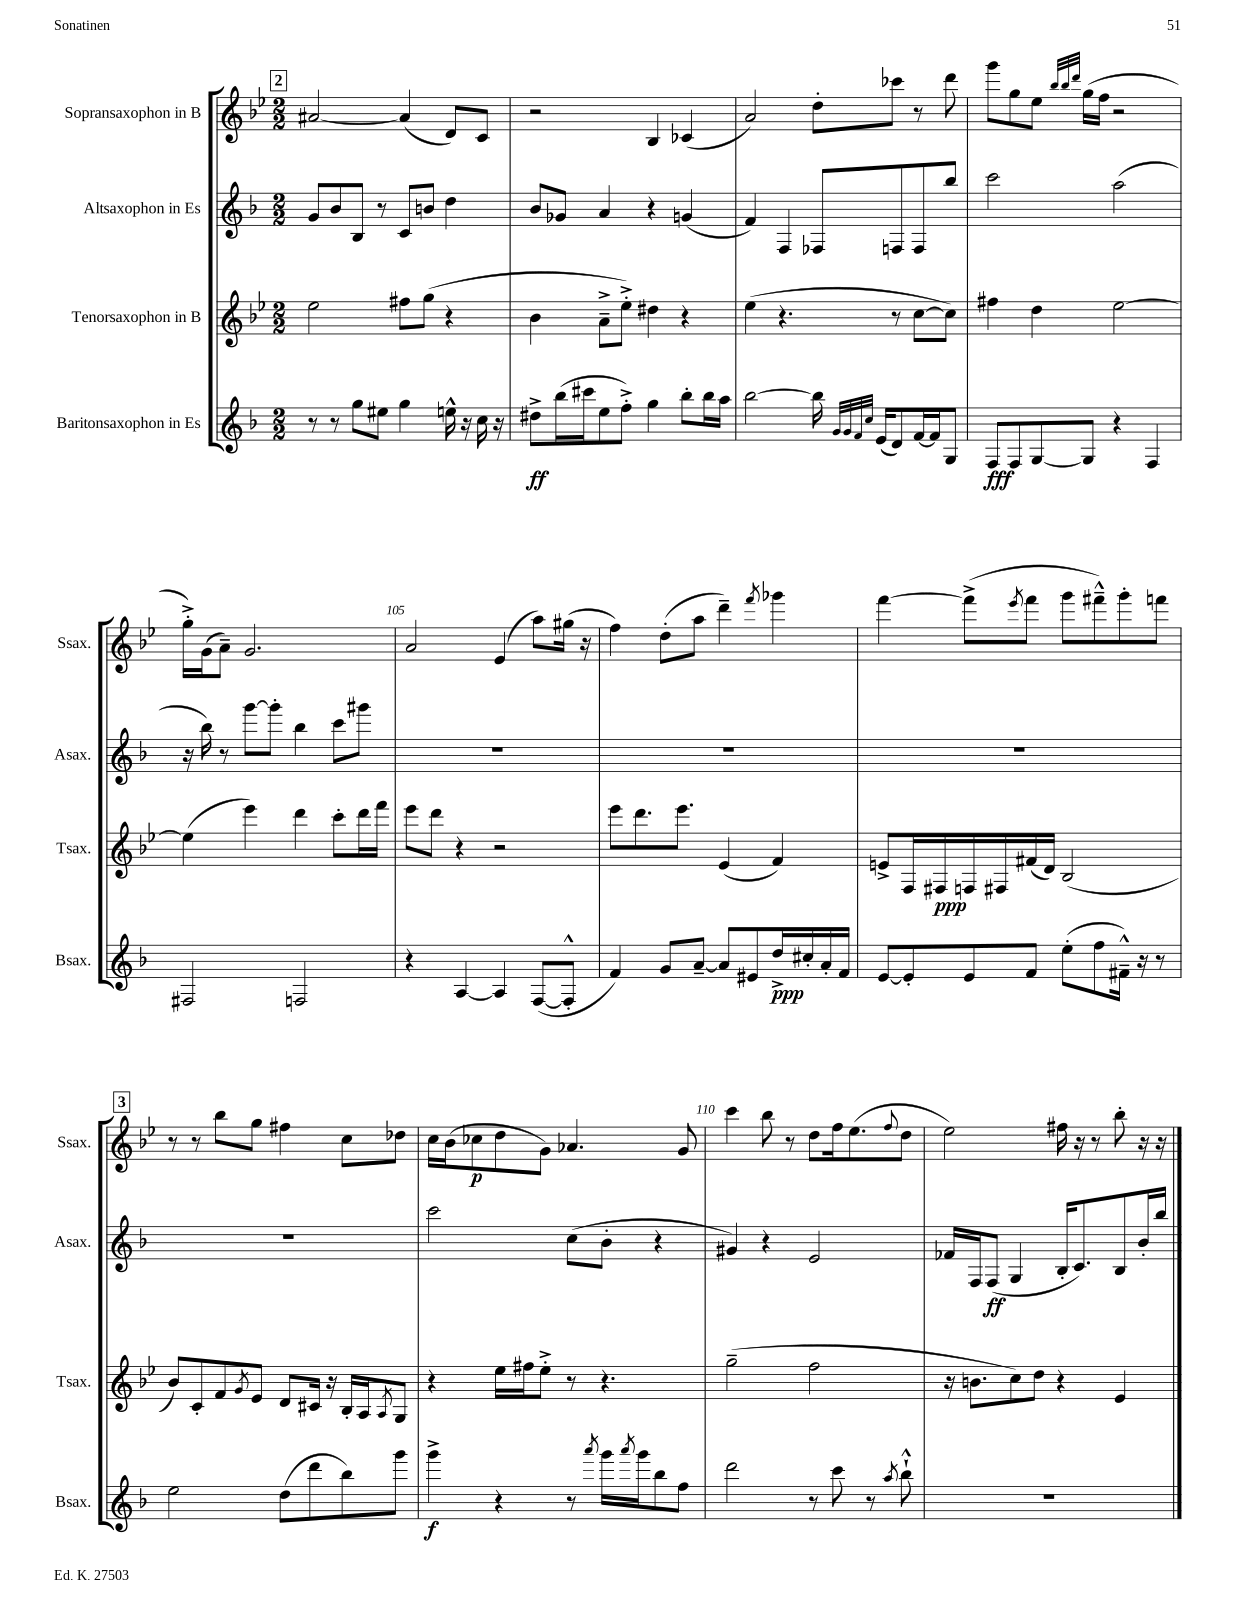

**kern	**dynam	**kern	**dynam	**kern	**dynam	**kern	**dynam
*part4	*part4	*part3	*part3	*part2	*part2	*part1	*part1
*staff4	*staff4	*staff3	*staff3	*staff2	*staff2	*staff1	*staff1
*I"Baritonsaxophon in Es	*	*I"Tenorsaxophon in B	*	*I"Altsaxophon in Es	*	*I"Sopransaxophon in B	*
*I'Bsax.	*	*I'Tsax.	*	*I'Asax.	*	*I'Ssax.	*
*clefG2	*	*clefG2	*	*clefG2	*	*clefG2	*
*k[b-]	*	*k[b-e-]	*	*k[b-]	*	*k[b-e-]	*
*M2/2	*	*M2/2	*	*M2/2	*	*M2/2	*
!!LO:REH:place=s1:t=2
=100	=100	=100	=100	=100	=100	=100	=100
8r	.	2ee-\	.	8g/L	.	[2a#X/	.
8r	.	.	.	8b-/	.	.	.
8gg\L	.	.	.	8B-/J	.	.	.
8ee#X\J	.	.	.	8r	.	.	.
4gg\	.	8ff#X\L	.	8c/L	.	(4a#/]	.
.	.	(8gg\J	.	8bn/J	.	.	.
16een^^\	.	4r	.	4dd\	.	8d/L)	.
16r	.	.	.	.	.	.	.
16cc\	.	.	.	.	.	8c/J	.
16r	.	.	.	.	.	.	.
=101	=101	=101	=101	=101	=101	=101	=101
8dd#X^\L	ff	4b-\	.	8b-/L	.	2r	.
(16bb-\L	.	.	.	8g-X/J	.	.	.
16ccc#X\J	.	.	.	.	.	.	.
8ee\	.	8a~^\L	.	4a/	.	.	.
8ff'^\J)	.	8ee-'^\J)	.	.	.	.	.
4gg\	.	4dd#X\	.	4r	.	4B-/	.
8bb-'\L	.	4r	.	(4gn/	.	(4c-X/	.
16bb-\L	.	.	.	.	.	.	.
16aa\JJ	.	.	.	.	.	.	.
=102	=102	=102	=102	=102	=102	=102	=102
[2bb-\	.	(4ee-\	.	4f/)	.	2a/)	.
.	.	4.r	.	4F/	.	.	.
16bb-\]	.	.	.	8F-X/L	.	8dd'\L	.
32qqg/LLL	.	.	.	.	.	.	.
32qqg/	.	.	.	.	.	.	.
32qqf/	.	.	.	.	.	.	.
32qqcc/JJJ	.	.	.	.	.	.	.
(16e/KL	.	.	.	.	.	.	.
8d/)	.	8r	.	8Fn/	.	8ccc-X\J	.
[16f/L	.	[8cc\L	.	8F/	.	8r	.
16f/J]	.	.	.	.	.	.	.
8G/J	.	8cc\J])	.	8bb-/J	.	8ddd\	.
=103	=103	=103	=103	=103	=103	=103	=103
8F/L	fff	4ff#X\	.	2ccc\	.	8ggg\L	.
8F/	.	.	.	.	.	8gg\	.
[8G/	.	4dd\	.	.	.	8ee-\J	.
.	.	.	.	.	.	32qqbb-/LLL	.
.	.	.	.	.	.	32qqbb-/	.
.	.	.	.	.	.	32qqddd/JJJ	.
8G/J]	.	.	.	.	.	(16gg\LL	.
.	.	.	.	.	.	16ff\JJ	.
4r	.	[2ee-\	.	(2aa\	.	2r	.
4F/	.	.	.	.	.	.	.
!!LO:LB:g=z
=104	=104	=104	=104	=104	=104	=104	=104
2F#X/	.	(4ee-\]	.	16r	.	16gg'^\LL)	.
.	.	.	.	16bb-\)	.	(16g\J	.
.	.	.	.	8r	.	8a~\J)	.
.	.	4eee-\)	.	[8ggg\L	.	2.g/	.
.	.	.	.	8ggg'\J]	.	.	.
2Fn/	.	4ddd\	.	4bb-\	.	.	.
.	.	8ccc'\L	.	8ccc\L	.	.	.
.	.	16ddd\L	.	8ggg#X\J	.	.	.
.	.	16fff\JJ	.	.	.	.	.
=105	=105	=105	=105	=105	=105	=105	=105
4r	.	8eee-\L	.	1r	.	2a/	.
.	.	8ddd\J	.	.	.	.	.
[4A/	.	4r	.	.	.	.	.
4A/]	.	2r	.	.	.	(4e-/	.
([8F/L	.	.	.	.	.	8aa\L)	.
8F'^^/J]	.	.	.	.	.	(16gg#X\Jk	.
.	.	.	.	.	.	16r	.
=106	=106	=106	=106	=106	=106	=106	=106
4f/)	.	8eee-\L	.	1r	.	4ff\)	.
.	.	8.ddd\	.	.	.	.	.
8g/L	.	.	.	.	.	(8dd'\L	.
.	.	8.eee-\J	.	.	.	.	.
[8a~/J	.	.	.	.	.	8aa\J	.
8a/L]	.	(4e-/	.	.	.	4ddd~\)	.
8e#X/	.	.	.	.	.	.	.
.	.	.	.	.	.	8qfff/	.
16dd^/L	ppp	4f/)	.	.	.	4ggg-X\	.
16cc#X'/	.	.	.	.	.	.	.
16a'/	.	.	.	.	.	.	.
16f/JJ	.	.	.	.	.	.	.
=107	=107	=107	=107	=107	=107	=107	=107
[8e/L	.	8en^/L	.	1r	.	[4fff\	.
8e'/]	.	16F/L	.	.	.	.	.
.	.	16F#X/	ppp	.	.	.	.
8e/	.	16Fn/	.	.	.	(8fff^\L]	.
.	.	16F#X/	.	.	.	.	.
.	.	.	.	.	.	8qeee-/	.
8f/J	.	(16f#X/	.	.	.	8fff\J	.
.	.	16d/JJ)	.	.	.	.	.
(8ee'\L	.	(2B-/	.	.	.	8ggg\L	.
8ff\	.	.	.	.	.	8fff#X~^^\)	.
16f#X~^^\Jk)	.	.	.	.	.	8ggg'\	.
16r	.	.	.	.	.	.	.
8r	.	.	.	.	.	8fffn\J	.
!!LO:LB:g=z
!!LO:REH:place=s1:t=3
=108	=108	=108	=108	=108	=108	=108	=108
2ee\	.	8b-/L)	.	1r	.	8r	.
.	.	8c'/	.	.	.	8r	.
.	.	8f/	.	.	.	8bb-\L	.
.	.	8qg/	.	.	.	.	.
.	.	8e-/J	.	.	.	8gg\J	.
(8dd\L	.	8d/L	.	.	.	4ff#X\	.
8ddd\	.	16c#X/Jk	.	.	.	.	.
.	.	16r	.	.	.	.	.
8bb-\)	.	16B-'/LL	.	.	.	8cc\L	.
.	.	16A/J	.	.	.	.	.
.	.	8qA/	.	.	.	.	.
8ggg\J	.	8G/J	.	.	.	8dd-X\J	.
=109	=109	=109	=109	=109	=109	=109	=109
4ggg^\	f	4r	.	2ccc\	.	16cc\LL	.
.	.	.	.	.	.	(16b-\J	.
.	.	.	.	.	.	8cc-X\	p
4r	.	16ee-\LL	.	.	.	8dd\	.
.	.	16ff#X\J	.	.	.	.	.
.	.	8ee-'^\J	.	.	.	8g\J)	.
8r	.	8r	.	(8cc\L	.	4.a-X/	.
8qaaa/	.	.	.	.	.	.	.
16ggg\LL	.	4.r	.	8b-'\J	.	.	.
8qaaa/	.	.	.	.	.	.	.
16ggg\J	.	.	.	.	.	.	.
8bb-\	.	.	.	4r	.	.	.
8ff\J	.	.	.	.	.	8g/	.
=110	=110	=110	=110	=110	=110	=110	=110
2ddd\	.	(2gg~\	.	4g#X/)	.	4ccc\	.
.	.	.	.	4r	.	8bb-\	.
.	.	.	.	.	.	8r	.
8r	.	2ff\	.	2e/	.	8dd\L	.
8ccc\	.	.	.	.	.	16ff\k	.
.	.	.	.	.	.	(8.ee-\	.
8r	.	.	.	.	.	.	.
8qaa/	.	.	.	.	.	8qqff/	.
8bb-`^^\	.	.	.	.	.	8dd\J	.
=111	=111	=111	=111	=111	=111	=111	=111
1r	.	16r	.	16f-X/LL	.	2ee-\)	.
.	.	8.bn\L	.	16F/J	.	.	.
.	.	.	.	(8F/J	ff	.	.
.	.	8cc\)	.	4G/	.	.	.
.	.	8dd\J	.	.	.	.	.
.	.	4r	.	16B-'/KL	.	16ff#X\	.
.	.	.	.	8.c/)	.	16r	.
.	.	.	.	.	.	8r	.
.	.	4e-/	.	8B-/	.	8bb-'\	.
.	.	.	.	16b-'/L	.	16r	.
.	.	.	.	16bb-/JJ	.	16r	.
==	==	==	==	==	==	==	==
*-	*-	*-	*-	*-	*-	*-	*-
